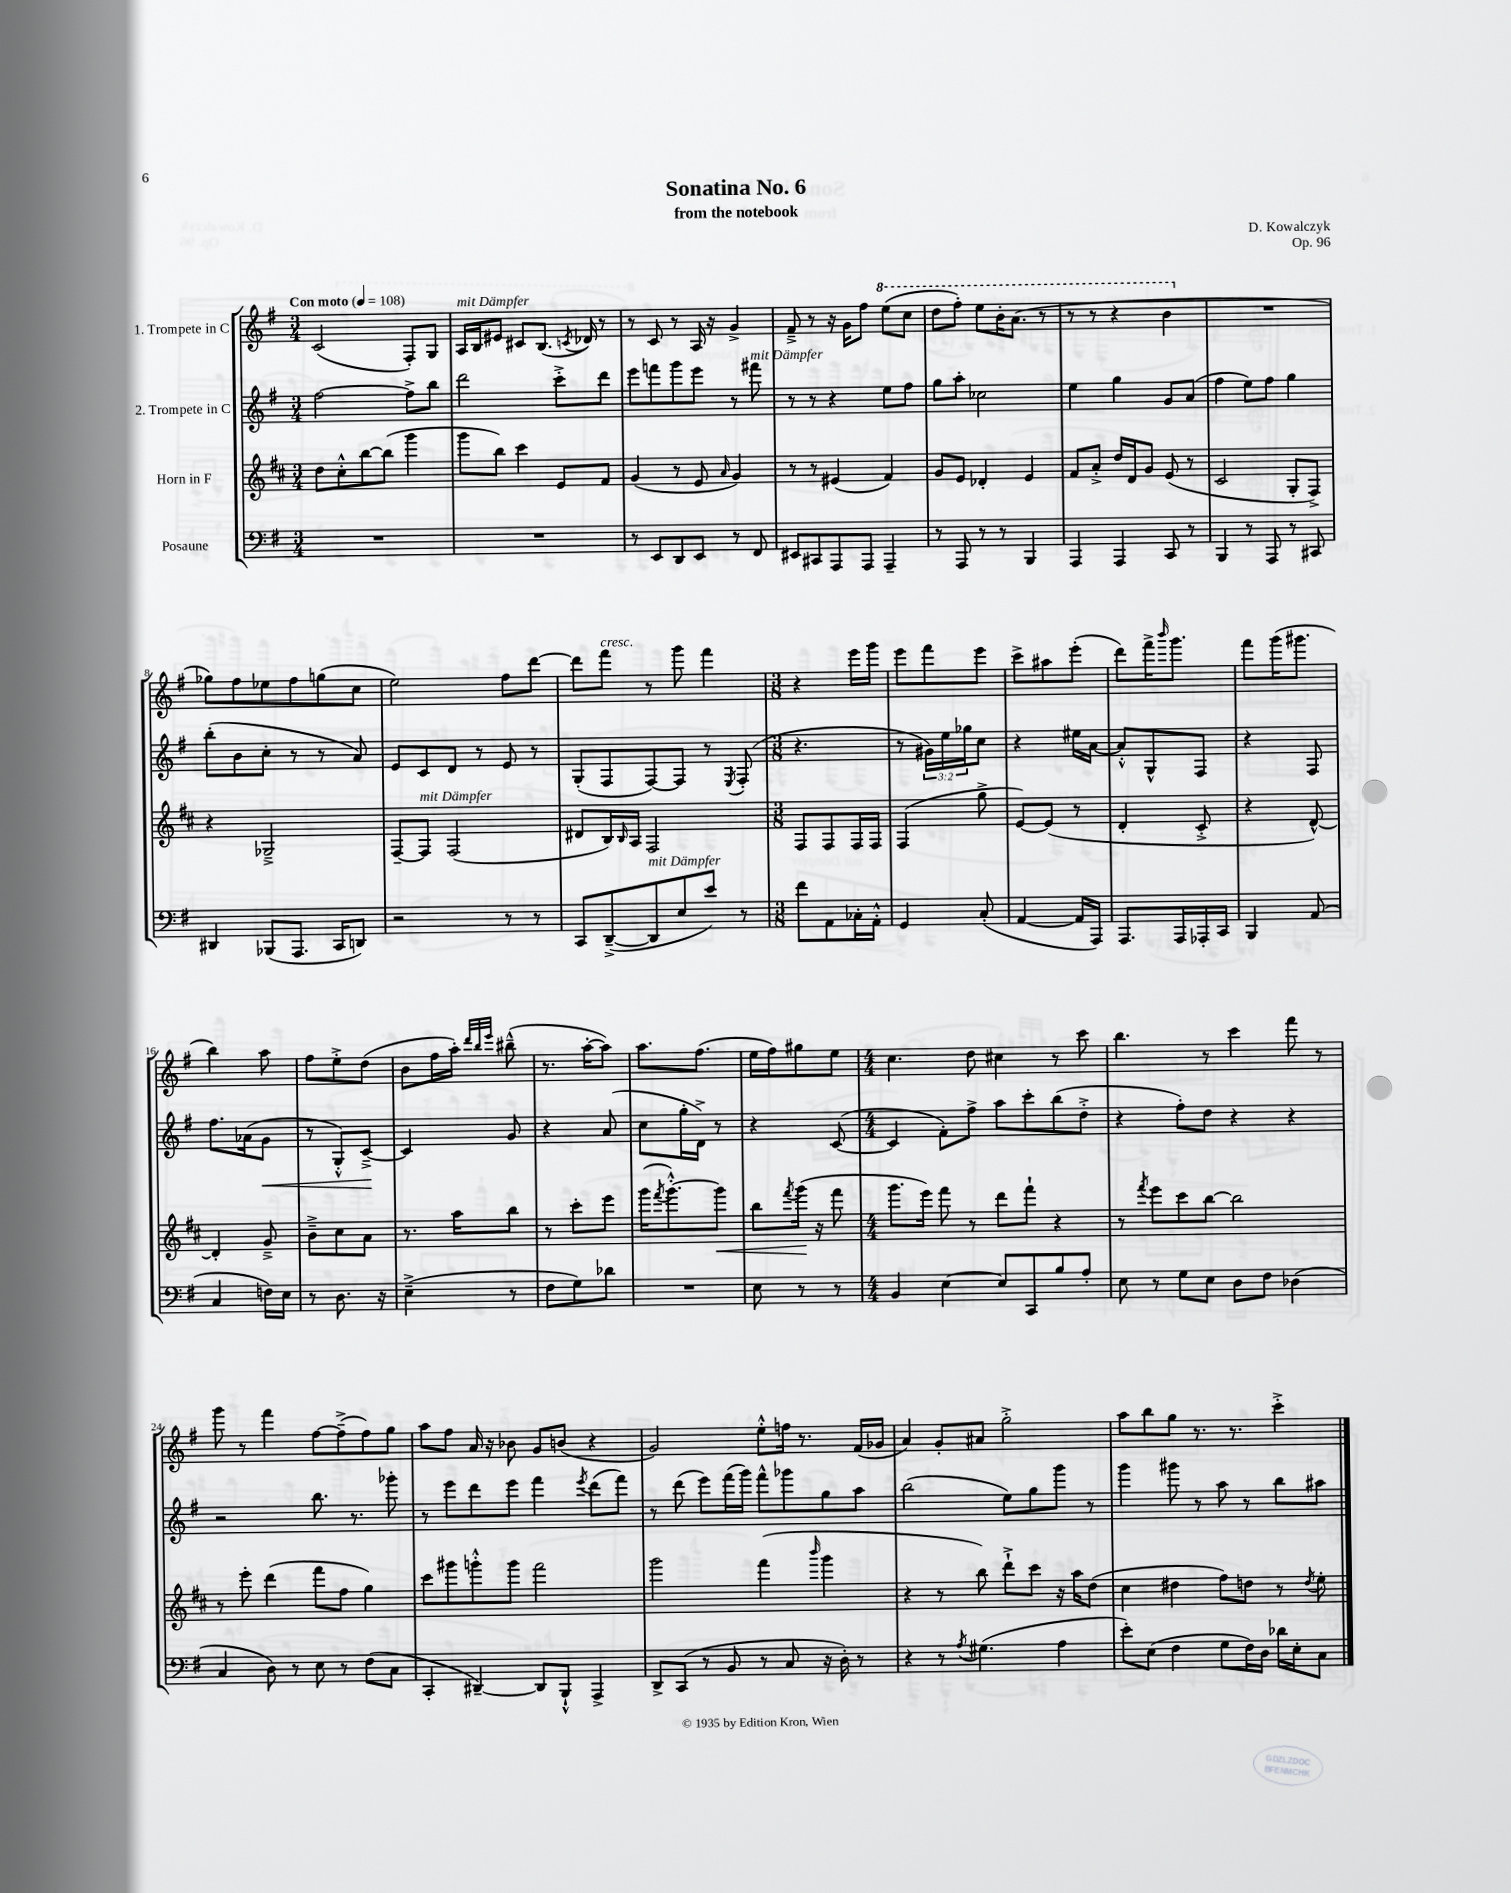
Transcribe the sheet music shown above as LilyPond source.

\header { title = "Sonatina No. 6" composer = "D. Kowalczyk" subtitle = "from the notebook" opus = "Op. 96" }
<<
\new StaffGroup <<
\new Staff = "s0" \with { instrumentName = "1. Trompete in C" } {
    \clef treble \key g \major \numericTimeSignature \time 3/4 \tempo "Con moto" 4 = 108
    c'2( fis8-.) g8 |
    a16^\markup { \italic "mit Dämpfer" } b16 eis'8 cis'8 b8.( \acciaccatura { c'8 } des'16) r8 |
    r8 c'8 r8 a16 r16 g'4-> |
    fis'8---> r8 r16 g'16 fis''8 \ottava #1 e'''8( c'''8 |
    d'''8 fis'''8-.) e'''8 b''16-. a''8.( r8 |
    r8 r8 r4 b''4 \ottava #0 |
    R2. |
    ges''8) fis''8 ees''8 fis''8 g''8( c''8 |
    e''2) fis''8 d'''8~ |
    d'''8 fis'''8^\markup { \italic "cresc." } r8 g'''8 fis'''4 |
    \numericTimeSignature \time 3/8 r4 e'''16 g'''16 |
    e'''8 fis'''8 e'''8 |
    c'''8-> ais''8 e'''8-.( |
    d'''8) fis'''16-> \grace { b'''16 } g'''8. |
    fis'''8 g'''16( gis'''8. |
    b''4) a''8 |
    fis''8 e''8-.-> d''8( |
    b'8 fis''16 a''16-.) \grace { d'''32 b''32 e'''32 } bis''8---^( |
    r8. a''16~-. a''8) |
    a''8. fis''8.( |
    e''16 fis''16) gis''8 e''8 |
    \numericTimeSignature \time 4/4 c''4. d''8 cis''4 r8 c'''8 |
    b''4. r8 c'''4 fis'''8 r8 |
    g'''8 r8 fis'''4 fis''8~ fis''8--->( fis''8) g''8 |
    a''8 fis''8 a'16 r16 bes'8 g'8 b'8( r4 |
    g'2) e''8-.-^ f''16 r8. fis'16( ges'16 |
    a'4) g'8-. ais'8 g''2-.-> |
    a''8 b''8 g''8 r8. r8. c'''4-.-> \bar "|." |
}
\new Staff = "s1" \with { instrumentName = "2. Trompete in C" } {
    \clef treble \key g \major \numericTimeSignature \time 3/4 \override Staff.TupletNumber.text = #tuplet-number::calc-fraction-text
    fis''2~ fis''8-> b''8 |
    d'''2 c'''8-.-> d'''8 |
    e'''8 f'''8 g'''8 e'''8 r8 fis'''8^\markup { \italic "mit Dämpfer" } |
    r8 r8 r4 e''8 fis''8 |
    g''8 a''8-. ces''2 |
    e''4 g''4 g'8 a'8( |
    fis''4 e''8) fis''8 g''4 |
    b''8-.( b'8 c''8-. r8 r8 a'8) |
    e'8 c'8 d'8 r8 e'8 r8 |
    g8-.( fis8 fis8~) fis8 r8 \acciaccatura { e8 } fis8-.( |
    \numericTimeSignature \time 3/8 r4. |
    r8 \tuplet 3/2 { gis'16) e''16 ges''16 } c''8 |
    r4 eis''16 a'16~ |
    a'8-.-^ g8-^ fis8 |
    r4 fis8 |
    fis''8. aes'16( g'8\< |
    r8 g8-.-^) c'8~--->\! |
    c'4 g'8 |
    r4 a'8( |
    c''8 g''16-. d'16->) r8 |
    r4 c'8~( |
    \numericTimeSignature \time 4/4 c'4 fis'8-.) fis''8-> a''8 c'''8-. b''8( d''8-.-> |
    r4 fis''8-.) d''8 r4 r4 |
    r2 b''8. r8. ges'''8-. |
    r8 e'''8 d'''8 e'''8 fis'''4 \acciaccatura { e'''8 } d'''8( fis'''8) |
    r8 d'''8( e'''8) fis'''16( g'''16) fis'''8-^ ges'''8 g''8 a''8 |
    b''2( e''8) g''8 g'''8 r8 |
    g'''4 gis'''8 r8 a''8 r8 b''8 ais''8 \bar "|." |
}
\new Staff = "s2" \with { instrumentName = "Horn in F" } {
    \clef treble \key d \major \numericTimeSignature \time 3/4
    d''8 cis''8-.-^ b''8~ b''8( g'''4 |
    g'''8 b''8) cis'''4 e'8 fis'8 |
    g'4( r8 e'8 \grace { a'16 } g'4) |
    r8 r8 eis'4( fis'4) |
    g'8 e'8 des'4-. e'4 |
    fis'8 a'8-.-> d''16 d'16 g'8 e'8( r8 |
    cis'2 g8-. fis8->) |
    r4 ges2---> |
    fis8~-- fis8^\markup { \italic "mit Dämpfer" } fis2( |
    dis'8 b16) \grace { b16 } a16 fis2 |
    \numericTimeSignature \time 3/8 fis8 fis8 fis16 fis16 |
    fis4( g''8-> |
    e'8~) e'8( r8 |
    d'4-. cis'8-.-> |
    r4 d'8~-^) |
    d'4-. g'8---> |
    b'8---> cis''8 a'8 |
    r8. a''16 b''8 |
    r8 cis'''8-. e'''8 |
    g'''16( \acciaccatura { fis'''8 } g'''8.~-.-^) g'''8\< |
    b''8 \acciaccatura { fis'''8 } g'''16\!( r16 fis'''8 |
    \numericTimeSignature \time 4/4 g'''8. e'''16) fis'''8 r8 d'''8 fis'''8-! r4 |
    r8 \acciaccatura { fis'''8 } e'''8 cis'''8 b''8~ b''2 |
    r8 e'''8-. d'''4( fis'''8 fis''8 g''4) |
    cis'''8 gis'''8 g'''8-.-^ g'''8 fis'''2 |
    g'''2 fis'''4( \grace { b'''16 } g'''4 |
    r4 r8 b''8) d'''8-!-> cis'''8 r16 a''16 d''8( |
    cis''4 dis''4 fis''8) d''8 r8 \acciaccatura { d''8 } e''8-. \bar "|." |
}
\new Staff = "s3" \with { instrumentName = "Posaune" } {
    \clef bass \key g \major \numericTimeSignature \time 3/4
    R2. |
    R2. |
    r8 e,8 d,8 e,8 r8 fis,8 |
    eis,8 cis,8 a,,8 a,,8 a,,4-- |
    r8 a,,8 r8 r8 b,,4 |
    a,,4 a,,4 c,8 r8 |
    b,,4 r8 a,,8 r8 cis,8 |
    dis,4 bes,,8( a,,8. c,16 d,8) |
    r2 r8 r8 |
    c,8 d,8~--->( d,8^\markup { \italic "mit Dämpfer" } e8 e'8) r8 |
    \numericTimeSignature \time 3/8 fis'8 a,8 ces16-. a,16-.-^ |
    g,4 c8-.( |
    a,4~ a,16 a,,16) |
    a,,8. a,,16 aes,,16-. c,16 |
    b,,4 a,8( |
    c4 f16) e16 |
    r8 d8. r16 |
    e4--->( r8 |
    fis8 g8) des'8 |
    R4. |
    e8 r8 r8 |
    \numericTimeSignature \time 4/4 b,4 e4~ e8 c,8 b8 a8-. |
    e8 r8 g8 e8 d8 fis8 des4( |
    c4 d8) r8 e8 r8 fis8( c8 |
    c,4-. dis,4~--) dis,8 b,,8-!-^ a,,4-> |
    d,8-> c,8( r8 b,8 r8 c8 r16 d16-.) r8 |
    r4 r8 \acciaccatura { a8 } gis4.( a4 |
    e'8-.) e8( fis4 g8 fis16) d16 des'16 e16-. c8 \bar "|." |
}
>>
>>
